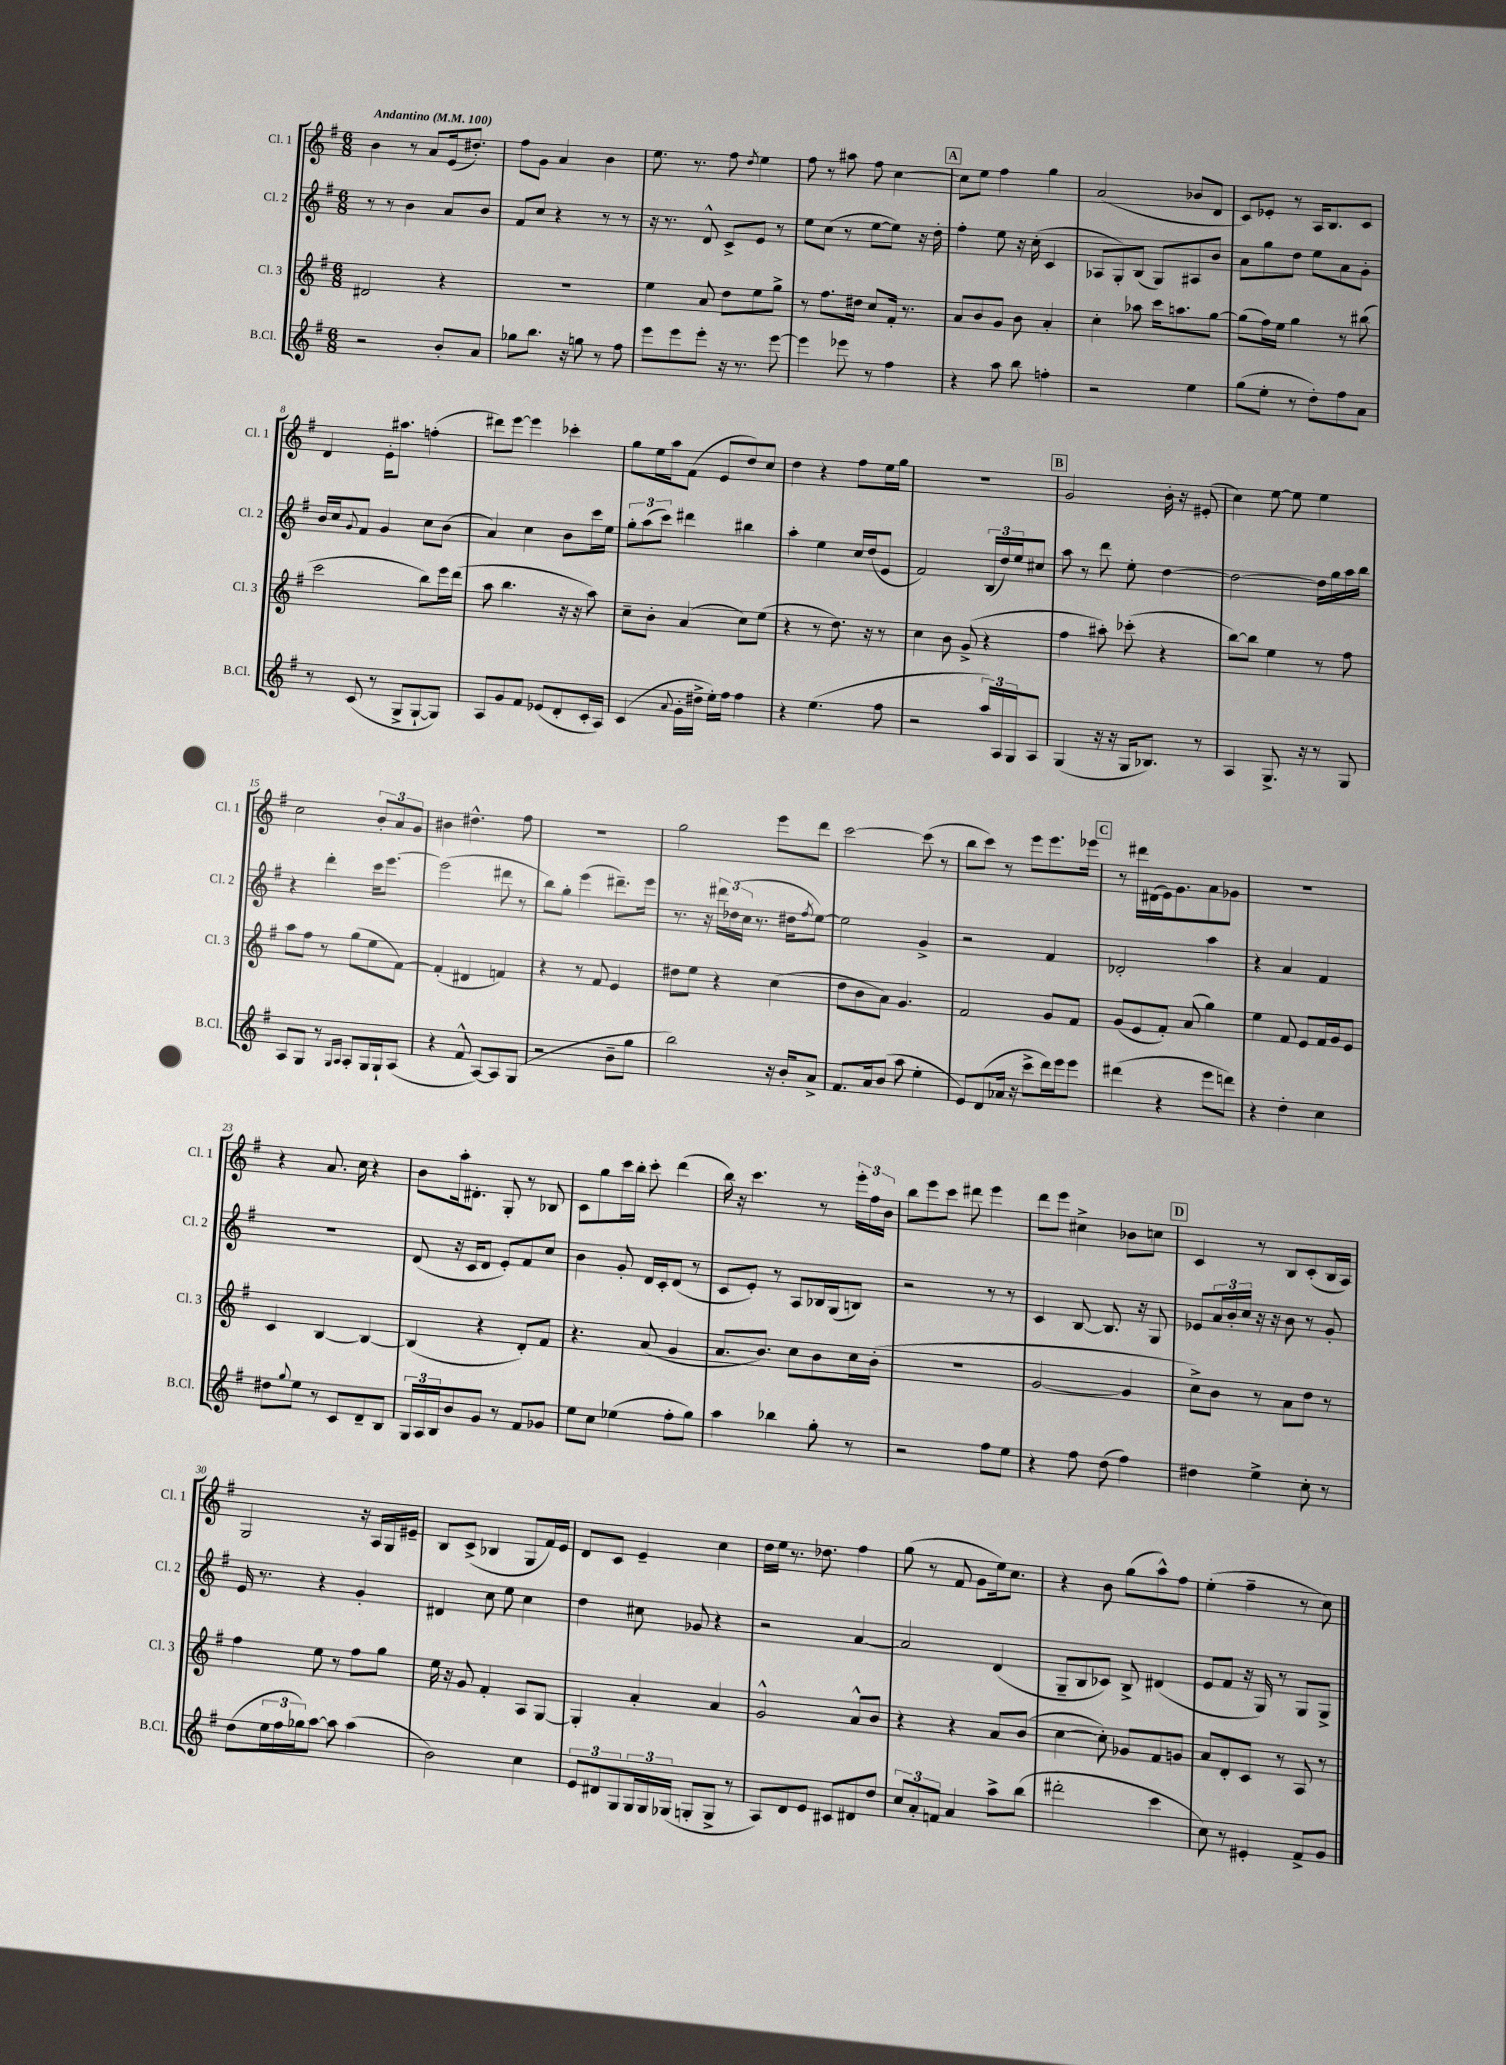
<<
\new StaffGroup <<
\new Staff = "s0" \with { instrumentName = "Cl. 1" shortInstrumentName = "Cl. 1" } {
    \clef treble \key g \major \numericTimeSignature \time 6/8 \tempo "Andantino" 4 = 100
    b'4 r8 a'8 e'16( dis''8.-.) |
    fis''8 g'8 a'4 b'4 |
    e''8. r8. fis''8 \acciaccatura { d''8 } e''4 |
    fis''8 r8 ais''8 fis''8 c''4~ |
    \mark \markup { \box "A" } c''8 e''8 fis''4 g''4 |
    a'2( bes'8 d'8 |
    c'8) ees'8-. r8 a16 b8. c'8 |
    d'4 e'16-. ais''8. f''4-.( |
    dis'''8) e'''8~ e'''4 ces'''4-. |
    g''8 e''16 a''16 fis'8( e'8 d''8) c''8 |
    d''4 r4 fis''8 e''16 g''16 |
    R2. |
    \mark \markup { \box "B" } g'2 b'16-. r16 eis'8-.( |
    c''4) e''8~ e''8 e''4 |
    c''2 \tuplet 3/2 { b'8-. a'8 g'8 } |
    bis'4 dis''4.-^ fis''8 |
    R2. |
    g''2 e'''8 d'''8 |
    c'''2~ c'''8( r8 |
    b''8 c'''8) r8 e'''8 e'''8. ees'''16 |
    \mark \markup { \box "C" } r8 dis'''16 dis'16( e'16) g'8. a'8 ges'8 |
    R2. |
    r4 a'8. c''16 r4 |
    b'8 a''16-. dis'8.-. g8-. r8 bes8 |
    c'8 g''8 c'''16 b''16-. c'''8-. d'''4( |
    b''16) r16 c'''4. r8 \tuplet 3/2 { e'''16-. fis''16 b'16 } |
    b''8 e'''8 c'''8 dis'''8 e'''4 |
    d'''8 e'''8 cis''4-> bes'8 c''8 |
    \mark \markup { \box "D" } c'4 r8 b8 c'8-.( b16 a16) |
    g2 r16 a16 g16 eis'16-- |
    b8 c'8->( bes4 g8 fis'16) e'16 |
    d'8 c'8 e'4-- c''4 |
    d''16 e''16 r8. des''8. fis''4 |
    g''8( r8 fis'8 g'8 e''16) c''8. |
    r4 b'8 g''8( a''8-^) fis''8 |
    e''4-.( fis''4-- r8 c''8) \bar "|." |
}
\new Staff = "s1" \with { instrumentName = "Cl. 2" shortInstrumentName = "Cl. 2" } {
    \clef treble \key g \major \numericTimeSignature \time 6/8
    r8 r8 b'4 a'8 b'8 |
    fis'8 c''8 r4 r8 r8 |
    r16 r8. d'8-^ c'8-> e'8 r8 |
    e''8 c''8( r8 e''8~ e''8) r16 d''16-. |
    \mark \markup { \box "A" } fis''4-. e''8 r16 c''16-.( c'4 |
    aes8 g8-.) b8( g8) ais8 b'8 |
    a'8 g''8 d''8 e''8 a'8 g'8-. |
    b'16 c''16 \appoggiatura { g'8 } fis'8 g'4 c''8 b'8( |
    a'4) c''4 b'8 c'''16 e''16 |
    \tuplet 3/2 { g''8-. a''8( c'''8) } dis'''4 bis''4 |
    a''4-. e''4 c''16 d''16( e'8 |
    fis'2) \tuplet 3/2 { b16( d''16) e''16 } cis''8 |
    \mark \markup { \box "B" } a''8 r8 d'''8 e''8-. d''4~ |
    d''2~ d''16 g''16 a''16 b''16 |
    r4 d'''4-. c'''16 e'''8.~ |
    e'''2( dis'''8 r8 |
    b''8) g''8-. e'''4( dis'''8.--) e'''16 |
    r8. r16 \tuplet 3/2 { dis'''16 des''16( c''16 } r8. dis''16 \acciaccatura { fis''8 } e''8~) |
    e''2 g'4-> |
    r2 fis'4 |
    \mark \markup { \box "C" } des'2-. a''4 |
    r4 a'4 fis'4 |
    R2. |
    d'8( r16 c'16 d'8 e'8-.) fis'8 c''8 |
    b'4 g'8-. d'16 c'16-. d'8( r8 |
    c'8 e'8-.) r8 a8 bes16 g16( b8) |
    r2 r8 r8 |
    c'4 b8~ b8. r16 g8 |
    \mark \markup { \box "D" } ees'8 \tuplet 3/2 { a'16 b'16-. c''16 } r16 r16 b'8 r8 g'8-. |
    e'16 r8. r4 g'4-. |
    dis'4 c''8 e''8 c''4 |
    d''4 cis''8 ges'8 r4 |
    r2 a'4~ |
    a'2 d'4( |
    g8-- b8 ces'8) b8-> dis'4( |
    e'8 fis'8 r16 g16) r8 g8 g8-> \bar "|." |
}
\new Staff = "s2" \with { instrumentName = "Cl. 3" shortInstrumentName = "Cl. 3" } {
    \clef treble \key g \major \numericTimeSignature \time 6/8
    dis'2 r4 |
    R2. |
    e''4 a'8 d''8 e''8 g''8-> |
    r8 fis''8. dis''16 c''8 fis'16-. r8. |
    \mark \markup { \box "A" } a'8 b'8 g'8 b'8 a'4-. |
    c''4-. aes''8 c'''16 a''8. g''8~ |
    g''8( fis''16) e''16 g''4 r8 bis''8( |
    c'''2 b''8) e'''16 d'''16( |
    a''8 b''4. r16 r16 a''8) |
    c''8-- b'8-. a'4( c''8) e''8( |
    r4 r8 d''8.) r16 r8 |
    c''4 b'8 g'8->( r4 |
    \mark \markup { \box "B" } fis''4 ais''8-.) ces'''8-.( r4 |
    b''8~) b''8 e''4 r8 fis''8 |
    a''8 fis''8 r8 g''8( e''8 fis'8~) |
    fis'4-.( dis'4 f'4) |
    r4 r8 fis'8 e'4 |
    dis''8 e''8 r4 c''4( |
    d''8 b'8 a'8) g'4. |
    fis'2 g'8 fis'8 |
    \mark \markup { \box "C" } g'8( e'8 fis'8-.) a'8( g''4) |
    e''4 fis'8 e'8 fis'16 g'16 e'8 |
    c'4 b4~ b4~ |
    b4( r4 d'8-.) fis'8 |
    r4. a'8( g'4 |
    a'8. b'8.) c''8 b'8 c''16 b'16-.( |
    R2. |
    g'2~ g'4 |
    \mark \markup { \box "D" } c''8->) b'8 r8 a'8 d''8 r8 |
    fis''4 e''8 r8 fis''8 g''8 |
    e''16 r16 g'8 fis'4-. a8 g8~ |
    g4-. a'4-. a'4 |
    g'2-^ a'8-^ b'8 |
    r4 r4 a'8 b'8( |
    c''4~ c''8-.) ges'8 fis'8 g'8 |
    a'8 d'8-. c'8 r8 a8 r8 \bar "|." |
}
\new Staff = "s3" \with { instrumentName = "B.Cl." shortInstrumentName = "B.Cl." } {
    \clef treble \key g \major \numericTimeSignature \time 6/8
    r2 b'8-. a'8 |
    ges''8 b''8. r16 g''8 r8 fis''8 |
    e'''8 e'''8 e'''8-. r16 r8. e'''8~ |
    e'''4 ees'''8 r8 fis''4 |
    \mark \markup { \box "A" } r4 a''8 b''8 f''4-. |
    r2 e''4 |
    g''8( e''8-. r8 d''8-.) fis''8 a'8 |
    r8 c'8( r8 g8-> g8~-! g8) |
    a8 g'8 fis'8 ees'8( d'8-. c'16-. a16) |
    c'4( \appoggiatura { a'8 } g'16-. dis''16-> e''16-.) fis''16 fis''4 |
    r4 e''4.( fis''8 |
    r2 \tuplet 3/2 { a''16) a16 g16 } a8 |
    \mark \markup { \box "B" } g4( r16 r16 g16 bes8.) r8 |
    a4 g8.-> r16 r8 g8 |
    a8 g8 r8 \grace { g16 a16 } a8-. g16 g16-! a8( |
    r4 fis'8-^ a8~) a8 g8( |
    r2 b'8-- g''8 |
    b''2) r16 b'16-. a'8-> |
    fis'8. a'16 b'8( a''8 e''4-. |
    e'8) d'8( aes'16 r16 c'''8-> d'''16) e'''16 e'''8 |
    \mark \markup { \box "C" } dis'''4( r4 e'''8 d'''8) |
    r4 d''4-. c''4 |
    dis''8 \appoggiatura { g''8 } e''8 r8 c'8 d'8-- b8 |
    \tuplet 3/2 { g16 a16 b16 } b'8 g'8 r8 fis'8 ges'8 |
    e''8 c''8 ees''4( fis''8-. g''8) |
    a''4 bes''4 g''8-. r8 |
    r2 fis''8 e''8 |
    r4 fis''8 d''8( fis''4) |
    \mark \markup { \box "D" } dis''4 e''4-> c''8-. r8 |
    d''8( \tuplet 3/2 { e''16 fis''16 ges''16) } a''8~ a''8 a''4( |
    b'2) c''4 |
    \tuplet 3/2 { e'8 dis'8 g8 } \tuplet 3/2 { g16 g16 ges16( } g8-. g8-> r8 |
    a8) d'8 e'8 cis'8 dis'8 d''8 |
    \tuplet 3/2 { c''8 a'8-. f'8 } a'4 a''8-> b''8( |
    dis'''2-. c'''4 |
    c''8) r8 eis'4-. fis'8-> g'8 \bar "|." |
}
>>
>>
